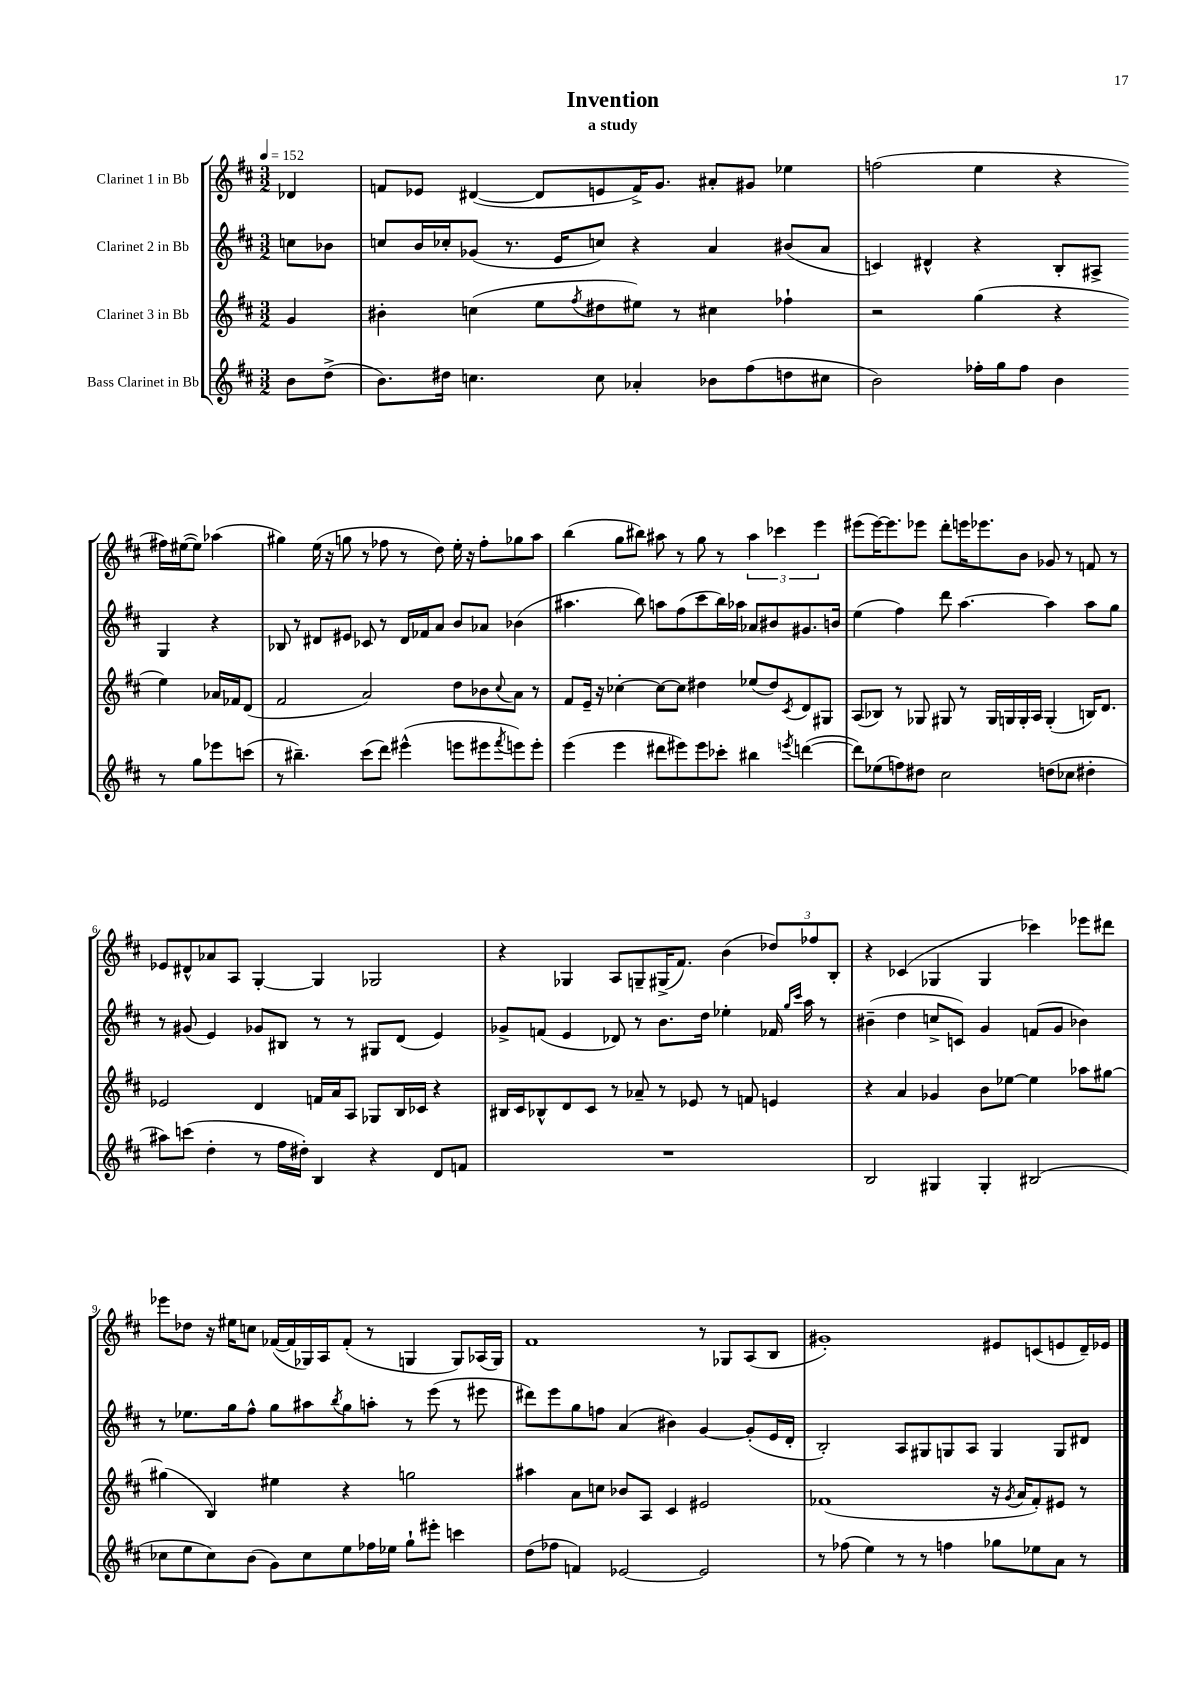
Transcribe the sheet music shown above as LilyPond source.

\header { title = "Invention" subtitle = "a study" }
<<
\new StaffGroup <<
\new Staff = "s0" \with { instrumentName = "Clarinet 1 in Bb" } {
    \clef treble \key d \major \numericTimeSignature \time 3/2 \partial 4 \tempo 4 = 152
    des'4 |
    f'8 ees'8 dis'4~( dis'8 e'8 f'16->) g'8. ais'8-. gis'8 ees''4 |
    f''2( e''4 r4 fis''16) eis''16~( eis''8) aes''4( |
    gis''4) e''16( r16 g''8 r8 fes''8 r8 d''8) e''16-. r16 fes''8-. ges''8 a''8 |
    b''4( g''8 bis''8) ais''8 r8 g''8 r8 \tuplet 3/2 { ais''4 ces'''4 e'''4 } |
    eis'''8( eis'''16~) eis'''8. ees'''8 d'''8-. e'''16 ees'''8. b'8 ges'8 r8 f'8 r8 |
    ees'8 dis'8-^ aes'8 a8 g4~-. g4 ges2 |
    r4 ges4 a8 g8-- gis16->( fis'8.) b'4( \tuplet 3/2 { des''8) fes''8 b8-. } |
    r4 ces'4( ges4 ges4 ces'''4) ees'''8 dis'''8 |
    ees'''8 des''8 r16 eis''16 c''8 fes'16~( fes'16 ges16) a16 fes'8-.( r8 g4 g8) aes16( g16) |
    fis'1 r8 ges8 a8( b8 |
    gis'1-.) eis'8 c'8( e'8 d'16--) ees'16 \bar "|." |
}
\new Staff = "s1" \with { instrumentName = "Clarinet 2 in Bb" } {
    \clef treble \key d \major \numericTimeSignature \time 3/2 \partial 4
    c''8 bes'8 |
    c''8 b'16 ces''16-. ges'8( r8. e'16 c''8) r4 a'4 bis'8( a'8 |
    c'4) dis'4-^ r4 b8-. ais8-> g4 r4 |
    bes8 r8 dis'8 eis'8 ces'8 r8 dis'16 fes'16 a'8 b'8 aes'8 bes'4( |
    ais''4. b''8) a''8 fis''8( cis'''8 b''16) aes''16 aes'8 bis'8 gis'8. b'16 |
    e''4( fis''4) d'''8 a''4.~ a''4 a''8 g''8 |
    r8 gis'8( e'4) ges'8 bis8 r8 r8 gis8 d'8( e'4) |
    ges'8-> f'8( e'4 des'8) r8 b'8. d''16 ees''4-. fes'16 \grace { g''16 cis'''16 } a''16 r8 |
    bis'4--( d''4 c''8-> c'8) g'4 f'8( g'8 bes'4) |
    r8 ees''8. g''16 fis''8-^ g''8 ais''8 \acciaccatura { b''8 } g''8 a''8-. r8 e'''8( r8 eis'''8 |
    dis'''8) e'''8 g''8 f''8 a'4( bis'4) g'4~ g'8-.( e'16 d'16-. |
    b2-.) a8 gis8 g8 a8 g4 g8 dis'8 \bar "|." |
}
\new Staff = "s2" \with { instrumentName = "Clarinet 3 in Bb" } {
    \clef treble \key d \major \numericTimeSignature \time 3/2 \partial 4
    g'4 |
    bis'4-. c''4( e''8 \acciaccatura { fis''8 } dis''8 eis''8) r8 cis''4 fes''4-! |
    r2 g''4( r4 e''4) aes'16 fes'16 d'8( |
    fis'2 a'2) d''8 bes'8 \appoggiatura { cis''8 } a'8 r8 |
    fis'8 e'16-- r16 ces''4~-. ces''8~ ces''8 dis''4 ees''8( dis''8) \acciaccatura { cis'8 } d'8 gis8 |
    a8( bes8) r8 ges8 gis8 r8 gis16 g16 g16-. a16 g4-.( b16) d'8. |
    ees'2 d'4 f'16 a'16 a8 ges8 b16 ces'16 r4 |
    bis16 cis'16 bes8-^ d'8 cis'8 r8 aes'8-- r8 ees'8 r8 f'8 e'4 |
    r4 a'4 ges'4 b'8 ees''8~ ees''4 aes''8 gis''8~ |
    gis''4( b4) eis''4 r4 g''2 |
    ais''4 a'8 c''8 bes'8 a8 cis'4 eis'2 |
    fes'1( r16 \acciaccatura { g'8 } a'16 fes'8-.) eis'8 r8 \bar "|." |
}
\new Staff = "s3" \with { instrumentName = "Bass Clarinet in Bb" } {
    \clef treble \key d \major \numericTimeSignature \time 3/2 \partial 4
    b'8 d''8->( |
    b'8.) dis''16 c''4. c''8 aes'4-. bes'8 fis''8( d''8 cis''8 |
    b'2) fes''16-. g''16 fes''8 b'4 r8 g''8 ees'''8 c'''8( |
    r8 bis''4.--) cis'''8( d'''8) eis'''4-^( e'''8 eis'''8 \acciaccatura { fis'''8 } e'''8) e'''8-. |
    e'''4( e'''4 dis'''8 eis'''8) eis'''8 ces'''8-. bis''4 \acciaccatura { e'''8 } d'''4~( |
    d'''8) ees''8( f''8) dis''8 cis''2 d''8( ces''8 dis''4-. |
    ais''8) c'''8( d''4-. r8 fis''16 dis''16-.) b4 r4 d'8 f'8 |
    R1. |
    b2 gis4 gis4-. bis2( |
    ces''8 e''8 ces''8) b'8( g'8) ces''8 e''8 fes''16 ees''16 g''8-! eis'''8-. c'''4 |
    d''8( fes''8 f'4) ees'2~ ees'2 |
    r8 fes''8( e''4) r8 r8 f''4 ges''8 ees''8 a'8 r8 \bar "|." |
}
>>
>>
